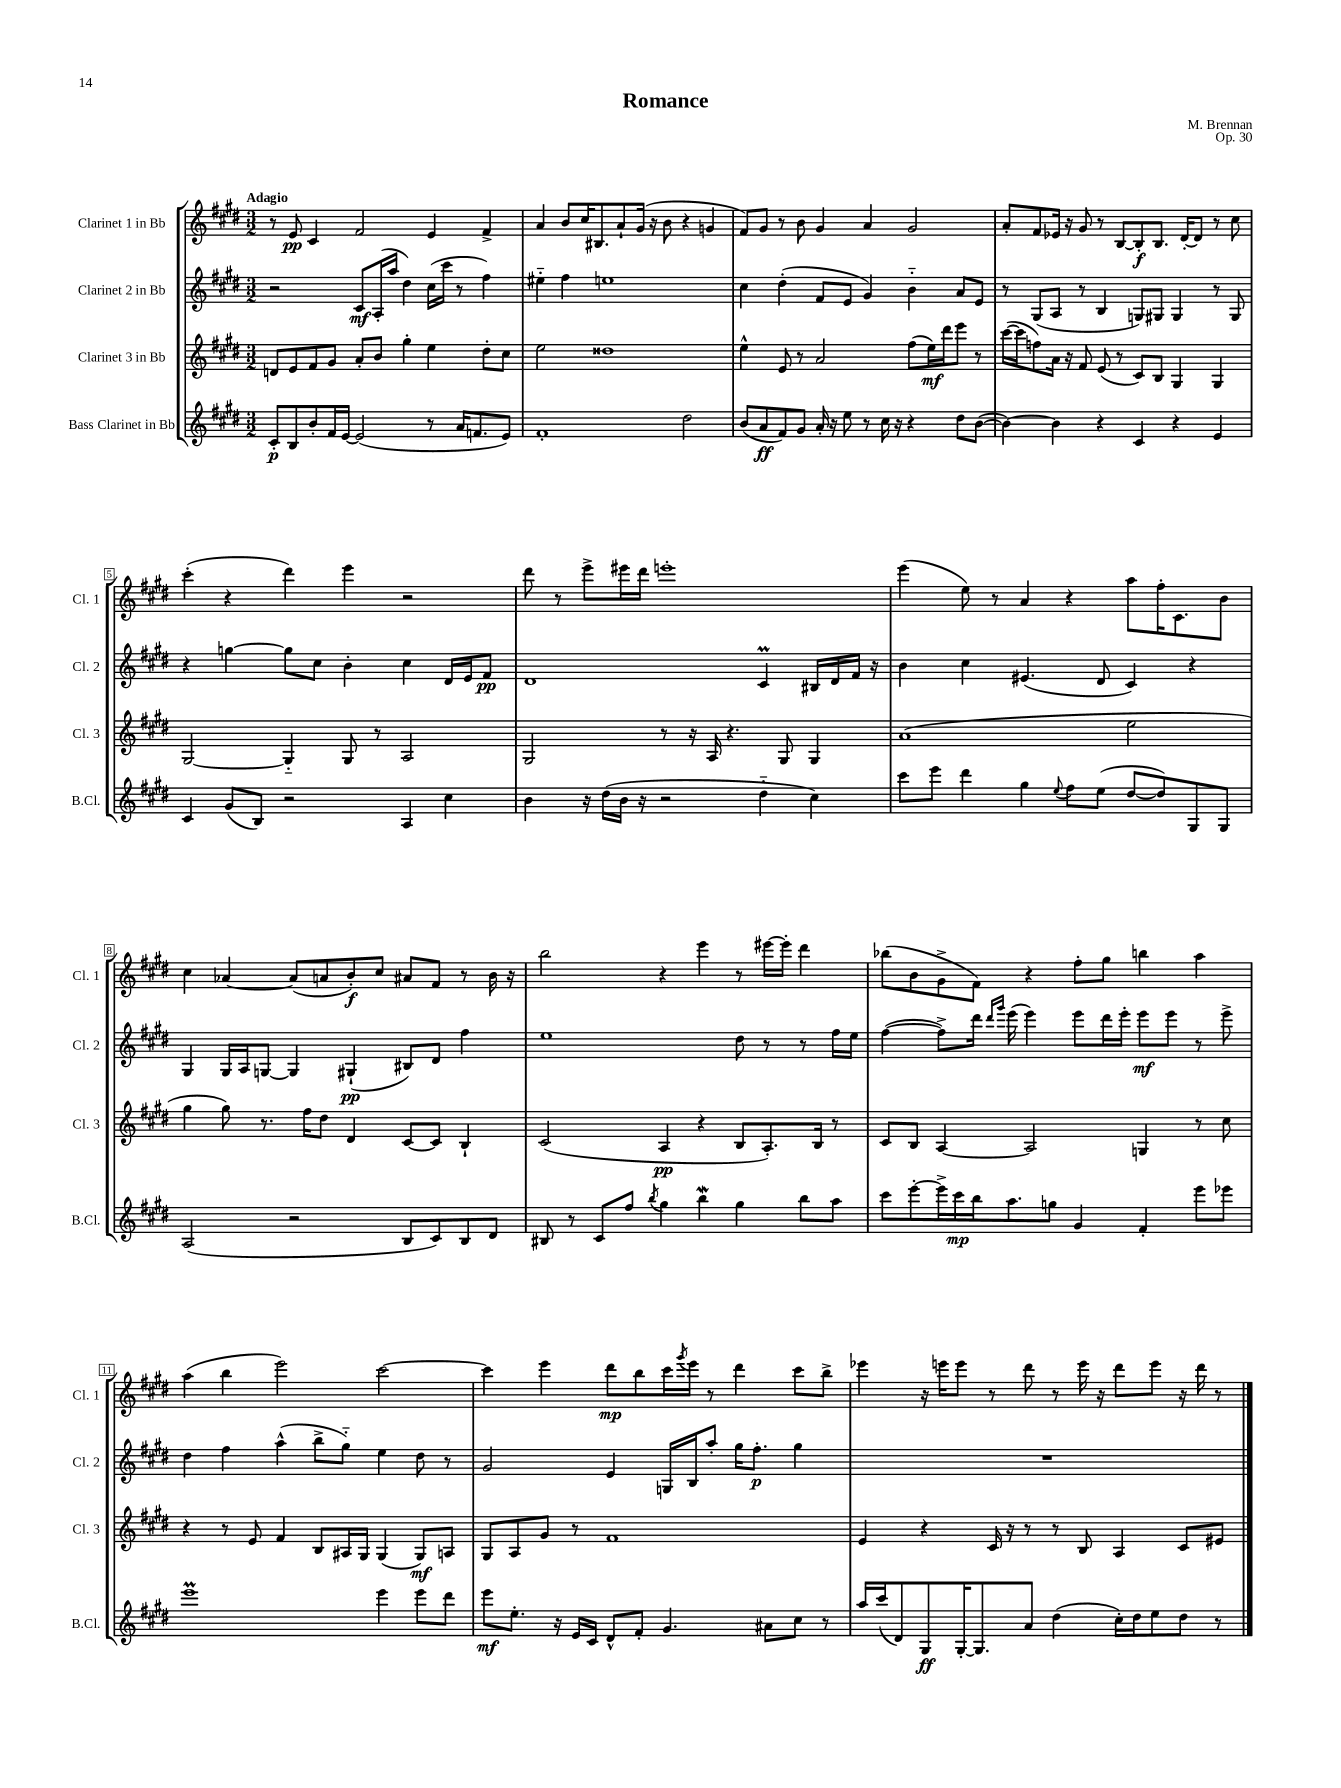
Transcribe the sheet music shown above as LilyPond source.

\header { title = "Romance" composer = "M. Brennan" opus = "Op. 30" }
<<
\new StaffGroup <<
\new Staff = "s0" \with { instrumentName = "Clarinet 1 in Bb" shortInstrumentName = "Cl. 1" } {
    \clef treble \key e \major \numericTimeSignature \time 3/2 \tempo "Adagio"
    r8 e'8\pp cis'4 fis'2 e'4 fis'4-> |
    a'4 b'8 cis''16 bis8. a'8-! gis'16( r16 b'8 r4 g'4 |
    fis'8) gis'8 r8 b'8 gis'4 a'4 gis'2 |
    a'8-. fis'8 ees'16 r16 gis'8 r8 b8~ b8-.\f b8. dis'16~-. dis'8 r8 cis''8 |
    cis'''4-.( r4 dis'''4) e'''4 r2 |
    dis'''8 r8 e'''8-> eis'''16 dis'''16 e'''1-. |
    e'''4( e''8) r8 a'4 r4 a''8 fis''16-. cis'8. b'8 |
    cis''4 aes'4~ aes'8( a'8 b'8-.\f) cis''8 ais'8 fis'8 r8 b'16 r16 |
    b''2 r4 e'''4 r8 eis'''16~ eis'''16-. dis'''4 |
    bes''8( b'8 gis'8-> fis'8) r4 fis''8-. gis''8 b''4 a''4 |
    a''4( b''4 e'''2) cis'''2~ |
    cis'''4 e'''4 dis'''8\mp b''8 cis'''16 \acciaccatura { gis'''8 } e'''16 r8 dis'''4 cis'''8 b''8-> |
    ees'''4 r16 e'''16 e'''8 r8 dis'''8 r8 e'''16 r16 dis'''8 e'''8 r16 dis'''16 r8 \bar "|." |
}
\new Staff = "s1" \with { instrumentName = "Clarinet 2 in Bb" shortInstrumentName = "Cl. 2" } {
    \clef treble \key e \major \numericTimeSignature \time 3/2
    r2 cis'8\mf a16-.( a''16 dis''4) cis''16( cis'''16 r8 fis''4) |
    eis''4-_ fis''4 e''1 |
    cis''4 dis''4-.( fis'8 e'8 gis'4) b'4-_ a'8 e'8 |
    r8 gis8( a8 r8 b4 g8) gis8 gis4 r8 gis8 |
    r4 g''4~ g''8 cis''8 b'4-. cis''4 dis'16 e'16 fis'8\pp |
    dis'1 cis'4\prall bis16 dis'16 fis'16 r16 |
    b'4 cis''4 eis'4.( dis'8 cis'4) r4 |
    gis4 gis16 a16 g8~ g4 gis4-!\pp( bis8) dis'8 fis''4 |
    e''1 dis''8 r8 r8 fis''16 e''16 |
    fis''4~( fis''8->) dis'''16 \grace { dis'''16 gis'''16 } e'''16( e'''4) e'''8 dis'''16 e'''16-. e'''8\mf e'''8 r8 e'''8-> |
    dis''4 fis''4 a''4-^( b''8-> gis''8-_) e''4 dis''8 r8 |
    gis'2 e'4 g16 b16 a''8-. gis''16 fis''8.-.\p gis''4 |
    R1. \bar "|." |
}
\new Staff = "s2" \with { instrumentName = "Clarinet 3 in Bb" shortInstrumentName = "Cl. 3" } {
    \clef treble \key e \major \numericTimeSignature \time 3/2
    d'8 e'8 fis'8 gis'8 a'8-. b'8 gis''4-. e''4 dis''8-. cis''8 |
    e''2 disis''1 |
    e''4-^ e'8 r8 a'2 fis''8( e''16\mf) dis'''16 e'''8 r8 |
    cis'''16~( cis'''16 f''8) a'16 r16 fis'8 e'8( r8 cis'8) b8 gis4 gis4 |
    gis2~ gis4-_ gis8 r8 a2 |
    gis2 r8 r16 a16 r4. gis8 gis4 |
    a'1( e''2 |
    gis''4 gis''8) r8. fis''16 dis''8 dis'4 cis'8~ cis'8 b4-! |
    cis'2( a4\pp r4 b8 a8.-.) b16 r8 |
    cis'8 b8 a4~ a2 g4 r8 cis''8 |
    r4 r8 e'8 fis'4 b8 ais16 gis16 gis4( gis8\mf) a8 |
    gis8 a8 gis'8 r8 fis'1 |
    e'4 r4 cis'16 r16 r8 r8 b8 a4 cis'8 eis'8 \bar "|." |
}
\new Staff = "s3" \with { instrumentName = "Bass Clarinet in Bb" shortInstrumentName = "B.Cl." } {
    \clef treble \key e \major \numericTimeSignature \time 3/2
    cis'8-.\p b8 b'8-. fis'16 e'16~ e'2( r8 a'16 f'8. e'8) |
    fis'1-. dis''2 |
    b'8( a'8\ff fis'8) gis'8 a'16-. r16 e''8 r8 cis''16 r16 r4 dis''8 b'8~( |
    b'4~) b'4 r4 cis'4 r4 e'4 |
    cis'4 gis'8( b8) r2 a4 cis''4 |
    b'4 r16 dis''16( b'16 r16 r2 dis''4-_ cis''4) |
    cis'''8 e'''8 dis'''4 gis''4 \appoggiatura { e''8 } fis''8 e''8( dis''8~ dis''8) gis8 gis8 |
    a2( r2 b8 cis'8) b8 dis'8 |
    bis8 r8 cis'8 fis''8 \acciaccatura { b''8 } gis''4 b''4\mordent gis''4 b''8 a''8 |
    cis'''8 e'''8~-. e'''16-> cis'''16\mp b''16 a''8. g''8 gis'4 fis'4-. e'''8 ees'''8 |
    e'''1\prall e'''4 e'''8 dis'''8 |
    e'''8\mf e''8.-. r16 e'16 cis'16 dis'8-^ fis'8-. gis'4. ais'8 cis''8 r8 |
    a''16 cis'''16( dis'8) gis8\ff gis16~-. gis8. a'8 dis''4( cis''16-.) dis''16 e''8 dis''8 r8 \bar "|." |
}
>>
>>
\layout { \context { \Score \override BarNumber.stencil = #(make-stencil-boxer 0.1 0.3 ly:text-interface::print) } }
